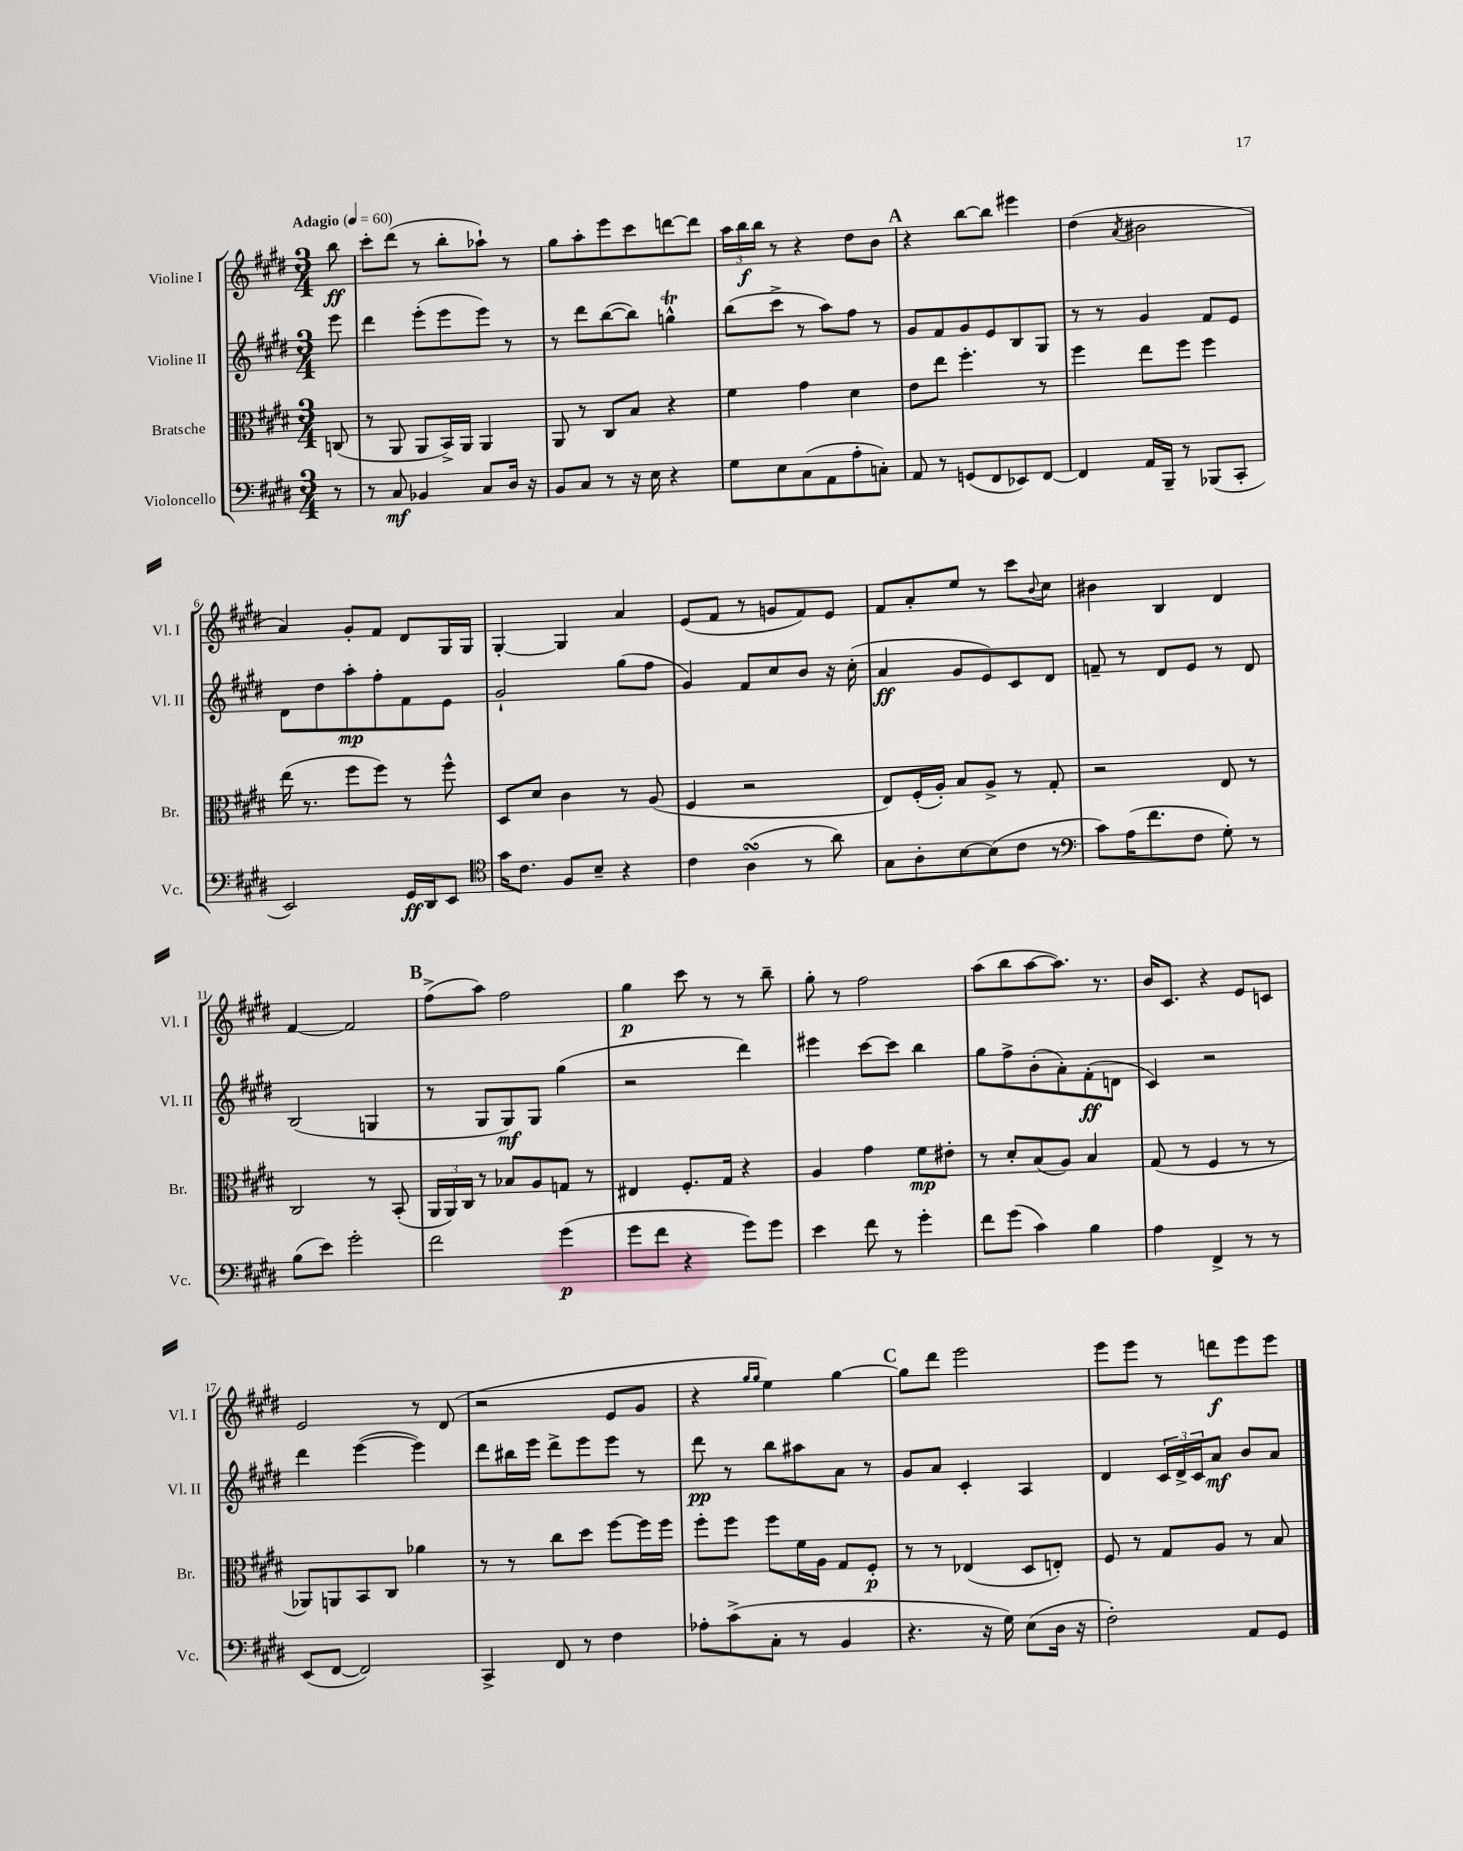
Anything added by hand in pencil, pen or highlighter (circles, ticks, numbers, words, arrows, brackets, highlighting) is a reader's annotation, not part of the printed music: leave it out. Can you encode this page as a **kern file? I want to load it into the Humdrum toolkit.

**kern	**dynam	**kern	**dynam	**kern	**dynam	**kern	**dynam
*part4	*part4	*part3	*part3	*part2	*part2	*part1	*part1
*staff4	*staff4	*staff3	*staff3	*staff2	*staff2	*staff1	*staff1
*I"Violoncello	*	*I"Bratsche	*	*I"Violine II	*	*I"Violine I	*
*I'Vc.	*	*I'Br.	*	*I'Vl. II	*	*I'Vl. I	*
*clefF4	*	*clefC3	*	*clefG2	*	*clefG2	*
*k[f#c#g#d#]	*	*k[f#c#g#d#]	*	*k[f#c#g#d#]	*	*k[f#c#g#d#]	*
*M3/4	*	*M3/4	*	*M3/4	*	*M3/4	*
*MM60	*	*MM60	*	*MM60	*	*MM60	*
=	=	=	=	=	=	=	=
!	!	!	!	!	!	!LO:TX:a:B:t=Adagio	!
8r	.	(8Cn/	.	8eee\	.	8bb\	ff
=1	=1	=1	=1	=1	=1	=1	=1
8r	.	8r	.	4ddd#\	.	8ccc#'\L	.
8C#/	mf	8AA/	.	.	.	(8ddd#\J	.
4BB-X/	.	8AA/L	.	(8eee'\L	.	8r	.
.	.	16BB^/L)	.	8eee\	.	8bb'\L	.
.	.	16AA/JJ	.	.	.	.	.
8C#/L	.	4AA/	.	8eee\J)	.	8aa-X`\J)	.
16D#/Jk	.	.	.	8r	.	8r	.
16r	.	.	.	.	.	.	.
=2	=2	=2	=2	=2	=2	=2	=2
8BB/L	.	8AA/	.	8r	.	8gg#\L	.
8C#/J	.	8r	.	8ddd#\L	.	8aa'\	.
8r	.	8C#/L	.	([8bb\	.	8eee\	.
16r	.	8B/J	.	8bb\J])	.	8ccc#\	.
16E\	.	.	.	.	.	.	.
4r	.	4r	.	4ggnT^^\	.	[8dddn\	.
.	.	.	.	.	.	8ddd\J]	.
=3	=3	=3	=3	=3	=3	=3	=3
8G#\L	.	4f#\	.	(8bb\L	.	24aa\LL	.
.	.	.	.	.	.	24bb\	f
.	.	.	.	.	.	24bb\JJ	.
8E\	.	.	.	8ccc#^\J	.	8r	.
(8C#\	.	4g#\	.	8r	.	4r	.
8AA\	.	.	.	8aa\L)	.	.	.
8A'\	.	4d#\	.	8ff#\J	.	8dd#\L	.
8Cn'\J)	.	.	.	8r	.	8b\J	.
!!LO:REH:place=s1:t=A
=4	=4	=4	=4	=4	=4	=4	=4
8AA/	.	8e\L	.	8g#/L	.	4r	.
8r	.	8ee\J	.	8f#/	.	.	.
(8GGn/L	.	4.ff#'\	.	8g#/	.	[8bb\L	.
8FF#/	.	.	.	8e/	.	8bb\J]	.
8EE-X/)	.	.	.	8B/	.	4eee#X\	.
[8FF#/J	.	8r	.	8G#/J	.	.	.
=5	=5	=5	=5	=5	=5	=5	=5
4FF#/]	.	4ff#\	.	8r	.	(4dd#\	.
.	.	.	.	8r	.	.	.
.	.	.	.	.	.	8qa/	.
16AA/LL	.	8ee\L	.	4g#/	.	2b#X\	.
16BBB~/JJ	.	.	.	.	.	.	.
8r	.	8ff#\J	.	.	.	.	.
(8BBB-X/L	.	4ff#\	.	8f#/L	.	.	.
8CC#'/J	.	.	.	8e/J	.	.	.
!!LO:LB:g=z
=6	=6	=6	=6	=6	=6	=6	=6
2EE/)	.	(16ee\	.	8d#\L	.	4a/)	.
.	.	8.r	.	.	.	.	.
.	.	.	.	8dd#\	.	.	.
.	.	8ff#\L	.	8aa'\	mp	8g#'/L	.
.	.	8ff#\J)	.	8ff#'\	.	8f#/J	.
16GG#/LL	ff	8r	.	8f#\	.	8d#/L	.
16DD#/J	.	.	.	.	.	.	.
8EE/J	.	8ff#^^\	.	8e\J	.	16G#/L	.
.	.	.	.	.	.	16G#/JJ	.
=7	=7	=7	=7	=7	=7	=7	=7
*clefC4	*	*	*	*	*	*	*
16g#\KL	.	8D#/L	.	2g#`/	.	[4G#'/	.
8.c#\J	.	.	.	.	.	.	.
.	.	8d#/J	.	.	.	.	.
8F#/L	.	4c#\	.	.	.	4G#/]	.
8B~/J	.	.	.	.	.	.	.
4r	.	8r	.	(8gg#\L	.	4a/	.
.	.	(8A/	.	8ff#\J	.	.	.
=8	=8	=8	=8	=8	=8	=8	=8
4c#\	.	4F#/	.	4g#/)	.	(8e/L	.
.	.	.	.	.	.	8f#/J	.
(4AsSSs\	.	2r	.	8f#/L	.	8r	.
.	.	.	.	8cc#/	.	8gn/L	.
8r	.	.	.	8b/J	.	8f#/)	.
8a\)	.	.	.	16r	.	8e/J	.
.	.	.	.	(16cc#'\	.	.	.
=9	=9	=9	=9	=9	=9	=9	=9
8G#\L	.	8E/L)	.	4a/	ff	8f#/L	.
8A'\	.	(16F#'/L	.	.	.	8a'/	.
.	.	16A'/JJ)	.	.	.	.	.
[8B\	.	8B/L	.	8g#/L	.	8ee/J	.
(8B\]	.	8A^/J	.	8e/)	.	8r	.
8c#\J	.	8r	.	8c#/	.	8ccc#\L	.
.	.	.	.	.	.	8qqb/	.
8r	.	8G#'/	.	8d#/J	.	8cc#\J	.
=10	=10	=10	=10	=10	=10	=10	=10
*clefF4	*	*	*	*	*	*	*
8c#\L)	.	2r	.	8fn~/	.	4b#X\	.
(16A\K	.	.	.	8r	.	.	.
8.f#\	.	.	.	.	.	.	.
.	.	.	.	8d#/L	.	4B/	.
8F#\J	.	.	.	8e/J	.	.	.
8G#'\)	.	8E/	.	8r	.	4d#/	.
8r	.	8r	.	8d#/	.	.	.
!!LO:LB:g=z
=11	=11	=11	=11	=11	=11	=11	=11
(8B\L	.	2C#/	.	(2B/	.	[4f#/	.
8e\J)	.	.	.	.	.	.	.
2g#'\	.	.	.	.	.	2f#/]	.
.	.	8r	.	4Gn/	.	.	.
.	.	(8BB'/	.	.	.	.	.
!!LO:REH:place=s1:t=B
=12	=12	=12	=12	=12	=12	=12	=12
2f#\	.	24AA/LL	.	8r	.	(8ff#^\L	.
.	.	24AA/)	.	.	.	.	.
.	.	24C#/JJ	.	.	.	.	.
.	.	8r	.	8G#/L	.	8aa\J)	.
.	.	8B-X/L	.	8G#/)	mf	2ff#\	.
.	.	8A/	.	8G#/J	.	.	.
(4g#\	p	8Gn/J	.	(4gg#\	.	.	.
.	.	8r	.	.	.	.	.
=13	=13	=13	=13	=13	=13	=13	=13
8g#\L	.	4E#X/	.	2r	.	4gg#\	p
8f#\J	.	.	.	.	.	.	.
4r	.	8.F#'/L	.	.	.	8ccc#\	.
.	.	.	.	.	.	8r	.
.	.	16G#/Jk	.	.	.	.	.
8g#\L)	.	4r	.	4ddd#\)	.	8r	.
8g#\J	.	.	.	.	.	8bb~\	.
=14	=14	=14	=14	=14	=14	=14	=14
4e\	.	4A/	.	4eee#X\	.	8gg#'\	.
.	.	.	.	.	.	8r	.
8f#\	.	4g#\	.	[8ccc#\L	.	2ff#\	.
8r	.	.	.	8ccc#\J]	.	.	.
4g#'\	.	8f#\L	mp	4bb\	.	.	.
.	.	8e#X'\J	.	.	.	.	.
=15	=15	=15	=15	=15	=15	=15	=15
8f#\L	.	8r	.	8gg#\L	.	(8aa\L	.
(8g#\J	.	8d#'/L	.	8ff#^\	.	8bb\	.
4c#\)	.	(8B/	.	(8b'\	.	[8aa\	.
.	.	8A/J)	.	8a'\)	.	8.aa\J])	.
4B\	.	4B/	.	(8f#'\	ff	.	.
.	.	.	.	.	.	8.r	.
.	.	.	.	8dn\J	.	.	.
=16	=16	=16	=16	=16	=16	=16	=16
4A\	.	(8G#/	.	4c#/)	.	16b/KL	.
.	.	.	.	.	.	8.c#/J	.
.	.	8r	.	.	.	.	.
4FF#^/	.	4F#/	.	2r	.	4r	.
8r	.	8r	.	.	.	8e/L	.
8r	.	8r	.	.	.	8cn/J	.
!!LO:LB:g=z
=17	=17	=17	=17	=17	=17	=17	=17
(8EE/L	.	8AA-X/L)	.	4ddd#\	.	2e/	.
[8FF#/J	.	8AAn/	.	.	.	.	.
2FF#/])	.	8BB/	.	([4eee\	.	.	.
.	.	8C#/J	.	.	.	.	.
.	.	4a-X\	.	4eee\])	.	8r	.
.	.	.	.	.	.	(8d#/	.
=18	=18	=18	=18	=18	=18	=18	=18
4CC#^/	.	8r	.	8ddd#\L	.	2r	.
.	.	8r	.	16bb#X\L	.	.	.
.	.	.	.	16eee\JJ	.	.	.
8FF#/	.	8cc#\L	.	8ddd#^\L	.	.	.
8r	.	8dd#\J	.	8eee\	.	.	.
4F#\	.	[8ff#\L	.	8eee\J	.	8e/L	.
.	.	16ff#\L]	.	8r	.	8g#/J	.
.	.	16ff#\JJ	.	.	.	.	.
=19	=19	=19	=19	=19	=19	=19	=19
8A-X'\L	.	8ff#'\L	.	8ddd#\	pp	4r	.
(8c#^\	.	8ff#\J	.	8r	.	.	.
.	.	.	.	.	.	16qqgg#/LL	.
.	.	.	.	.	.	16qqgg#/JJ	.
8C#'\J	.	8ff#\L	.	8bb\L	.	4ee\)	.
8r	.	16f#\L	.	8aa#X\	.	.	.
.	.	16A\JJ	.	.	.	.	.
4BB/	.	8G#/L	.	8a\J	.	[4gg#\	.
.	.	8F#'/J	p	8r	.	.	.
!!LO:REH:place=s1:t=C
=20	=20	=20	=20	=20	=20	=20	=20
4.r	.	8r	.	8g#/L	.	8gg#\L]	.
.	.	8r	.	8a/J	.	8ddd#\J	.
.	.	(4E-X/	.	4c#'/	.	2eee\	.
16r	.	.	.	.	.	.	.
16G#\)	.	.	.	.	.	.	.
(8E\L	.	8D#/L	.	4A/	.	.	.
16D#\Jk	.	8En'/J)	.	.	.	.	.
16r	.	.	.	.	.	.	.
=21	=21	=21	=21	=21	=21	=21	=21
2F#'\)	.	8F#/	.	4d#/	.	8eee\L	.
.	.	8r	.	.	.	8eee\J	.
.	.	8G#/L	.	24c#/LL	.	8r	.
.	.	.	.	24d#^/	.	.	.
.	.	.	.	24c#/J	.	.	.
.	.	8A/J	.	8a/J	mf	8dddn\L	f
8AA/L	.	8r	.	8b/L	.	8eee\	.
8GG#/J	.	8B/	.	8a/J	.	8eee\J	.
==	==	==	==	==	==	==	==
*-	*-	*-	*-	*-	*-	*-	*-
